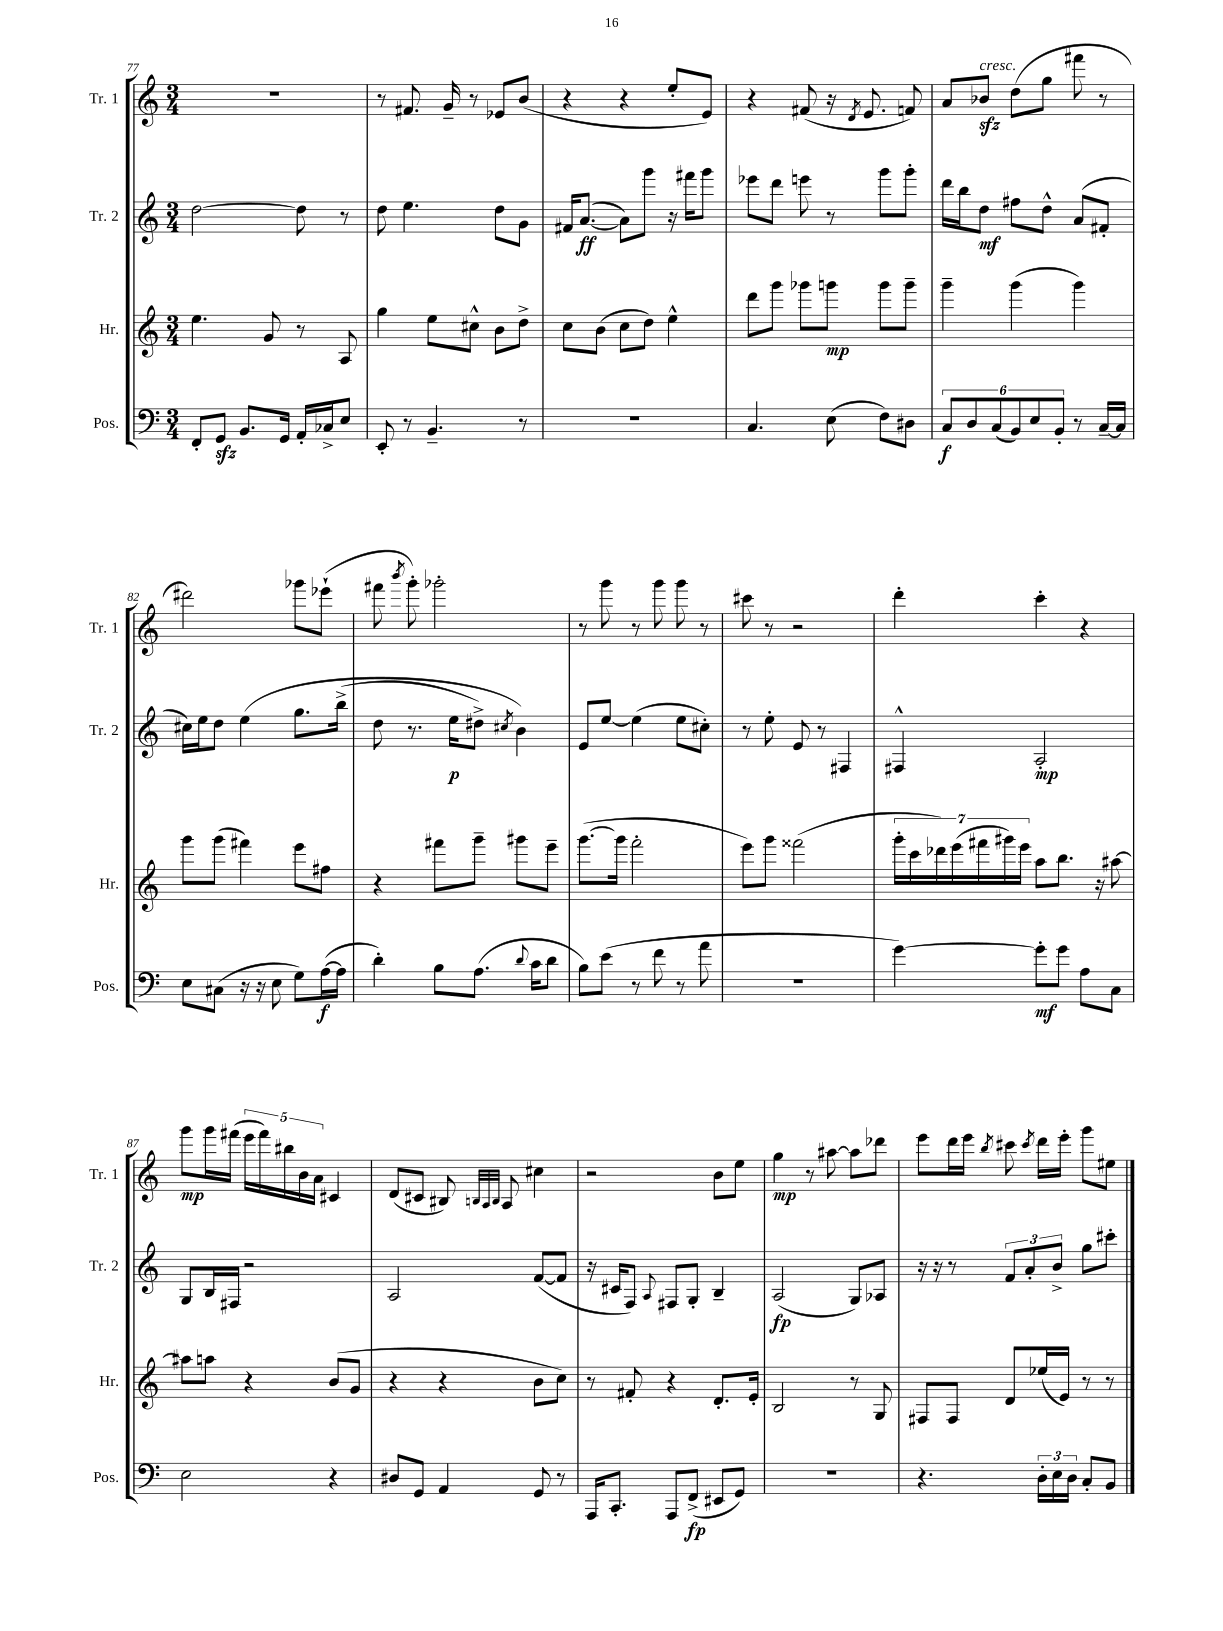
<<
\new StaffGroup <<
\new Staff = "s0" \with { instrumentName = "Tr. 1" shortInstrumentName = "Tr. 1" } {
    \clef treble \key c \major \numericTimeSignature \time 3/4
    \autoBeamOff R2. |
    r8 fis'8. g'16-- r8 ees'8[ b'8]( |
    r4 r4 e''8[-. e'8]) |
    r4 fis'8( r16 \acciaccatura { d'8 } e'8. f'8) |
    a'8[ bes'8]\sfz^\markup { \italic "cresc." } d''8[( g''8] fis'''8 r8 |
    dis'''2) ges'''8[ ees'''8]-!( |
    fis'''8 \acciaccatura { b'''8 } g'''8-.) ges'''2-. |
    r8 g'''8 r8 g'''8 g'''8 r8 |
    cis'''8 r8 r2 |
    d'''4-. c'''4-. r4 |
    g'''8[\mp g'''16 fis'''16]( \tuplet 5/4 { e'''16[ fis'''16) bis''16 b'16 a'16] } cis'4 |
    d'8[( cis'8] bis8) \grace { b32[ a32 b32] } a8 cis''4 |
    r2 b'8[ e''8] |
    g''4\mp r8 ais''8~ ais''8[ des'''8] |
    e'''8[ d'''16 e'''16] \acciaccatura { b''8 } cis'''8 \acciaccatura { cis'''8 } d'''16[ e'''16]-. g'''8[ eis''8] \bar "|." |
}
\new Staff = "s1" \with { instrumentName = "Tr. 2" shortInstrumentName = "Tr. 2" } {
    \clef treble \key c \major \numericTimeSignature \time 3/4
    \autoBeamOff d''2~ d''8 r8 |
    d''8 e''4. d''8[ g'8] |
    fis'16[ a'8.]~\ff( a'8[) g'''8] r16 fis'''16[ g'''8] |
    ees'''8[ d'''8] e'''8 r8 g'''8[ g'''8]-. |
    d'''16[ b''16 d''8]\mf fis''8[ d''8]-^ a'8[( fis'8]-. |
    cis''16[) e''16 d''8] e''4\( g''8.[ b''16]->( |
    d''8 r8. e''16[\p dis''8]->) \acciaccatura { cis''8 } b'4\) |
    e'8[ e''8]~ e''4( e''8[ cis''8]-.) |
    r8 e''8-. e'8 r8 fis4 |
    fis4-^ a2-.\mp |
    g8[ b16 fis16] r2 |
    a2 f'8[~( f'8] |
    r16 cis'16[ f8]) \appoggiatura { a8 } fis8[ g8]-. b4-- |
    a2\fp( g8[) aes8] |
    r16 r16 r8 \tuplet 3/2 { f'8[ a'8-. b'8]-> } g''8[ cis'''8]-. \bar "|." |
}
\new Staff = "s2" \with { instrumentName = "Hr." shortInstrumentName = "Hr." } {
    \clef treble \key c \major \numericTimeSignature \time 3/4
    \autoBeamOff e''4. g'8 r8 a8 |
    g''4 e''8[ cis''8]-^ b'8[ d''8]-> |
    c''8[ b'8]( c''8[ d''8]) e''4-^ |
    d'''8[ g'''8] ges'''8[ g'''8]\mp g'''8[ g'''8]-- |
    g'''4-- g'''4( g'''4) |
    g'''8[ g'''8]( fis'''4) e'''8[ fis''8] |
    r4 fis'''8[ g'''8]-- gis'''8[ e'''8]-- |
    g'''8.[~( g'''16] f'''2-. |
    e'''8[) g'''8] fisis'''2( |
    \tuplet 7/4 { g'''16[-. c'''16 des'''16) e'''16( fis'''16 gis'''16) e'''16] } a''8[ b''8.] r16 ais''8~ |
    ais''8[ a''8] r4 b'8[( g'8] |
    r4 r4 b'8[ c''8]) |
    r8 fis'8-. r4 d'8.[-. e'16]-. |
    b2 r8 g8 |
    fis8[ fis8] d'8[ ees''16( e'16]) r8 r8 \bar "|." |
}
\new Staff = "s3" \with { instrumentName = "Pos." shortInstrumentName = "Pos." } {
    \clef bass \key c \major \numericTimeSignature \time 3/4
    \autoBeamOff f,8[-. g,8]\sfz b,8.[ g,16] a,16[-. ces16-> e8] |
    e,8-. r8 b,4.-- r8 |
    R2. |
    c4. e8( f8[) dis8] |
    \tuplet 6/4 { c8[\f d8 c8( b,8) e8 b,8]-. } r8 c16[~-- c16] |
    e8[ cis8]( r16 r16 e8 g8[) a16~\f( a16] |
    d'4-.) b8[ a8.]( \appoggiatura { d'8 } c'16[ d'8] |
    b8[) e'8]( r8 f'8 r8 a'8 |
    r2. |
    g'4~) g'8[-.\mf g'8] a8[ c8] |
    e2 r4 |
    dis8[ g,8] a,4 g,8 r8 |
    a,,16[ c,8.]-. a,,8[ f,8]->\fp( eis,8[ g,8]) |
    R2. |
    r4. \tuplet 3/2 { d16[-. e16 d16] } c8[-. b,8] \bar "|." |
}
>>
>>
\layout { \context { \Score currentBarNumber = #77 } }
